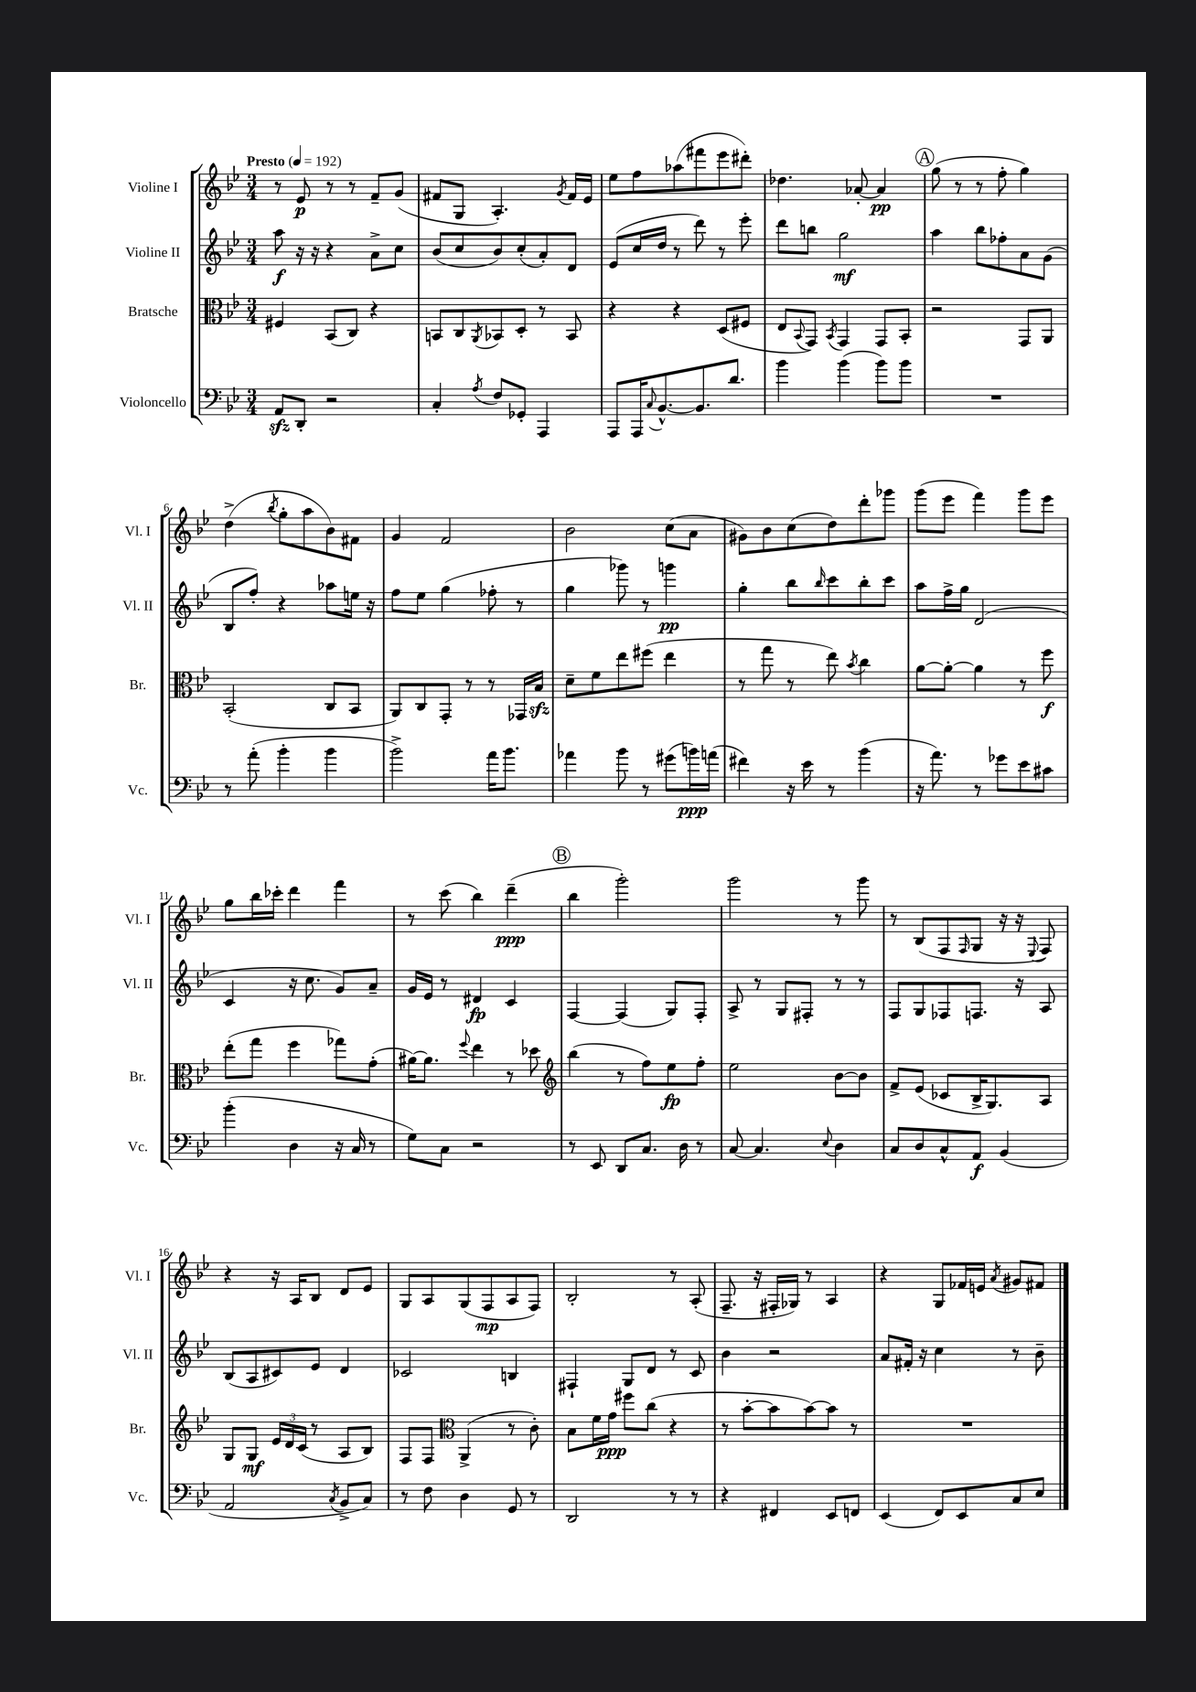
<<
\new StaffGroup <<
\new Staff = "s0" \with { instrumentName = "Violine I" shortInstrumentName = "Vl. I" } {
    \clef treble \key bes \major \numericTimeSignature \time 3/4 \tempo "Presto" 4 = 192
    r8 ees'8\p r8 r8 f'8-- g'8( |
    fis'8 g8 a4.-.) \acciaccatura { g'8 } fis'16 ees'16 |
    ees''8 f''8 aes''8( fis'''8 ees'''8 dis'''8-.) |
    des''4. aes'8~-. aes'4\pp |
    \mark \markup { \circle "A" } g''8( r8 r8 f''8-. g''4) |
    d''4->( \acciaccatura { bes''8 } g''8-. a''8 bes'8) fis'8 |
    g'4 f'2 |
    bes'2 c''8( a'8 |
    gis'8) bes'8 c''8( d''8) d'''8-. ges'''8 |
    g'''8( ees'''8 f'''4) g'''8 ees'''8 |
    g''8 bes''16 ces'''16-. d'''4 f'''4 |
    r8 c'''8( bes''4) d'''4--\ppp( |
    \mark \markup { \circle "B" } bes''4 g'''2-.) |
    g'''2 r8 g'''8 |
    r8 bes8( f8 \grace { f16 } g8 r16 r16 \appoggiatura { ees8 } f8) |
    r4 r16 a16 bes8 d'8 ees'8 |
    g8 a8 g8( f8\mp a8 f8) |
    bes2-. r8 a8-.( |
    f8.-- r16 fis16-. ges16) r8 a4 |
    r4 g8 fes'16 e'16 \acciaccatura { a'8 } gis'8 fis'8 \bar "|." |
}
\new Staff = "s1" \with { instrumentName = "Violine II" shortInstrumentName = "Vl. II" } {
    \clef treble \key bes \major \numericTimeSignature \time 3/4
    a''8\f r16 r16 r4 a'8-> c''8 |
    bes'8( c''8 bes'8) c''8-.( a'8-.) d'8 |
    ees'8( c''16 d''16 r8 d'''8) r8 ees'''8-. |
    d'''8 b''8 g''2\mf |
    \mark \markup { \circle "A" } a''4 bes''8 fes''8-. a'8 g'8( |
    bes8 f''8-.) r4 aes''8 e''16 r16 |
    f''8 ees''8 g''4( fes''8-. r8 |
    g''4 ges'''8) r8 g'''4\pp |
    g''4-. bes''8 \grace { bes''16 } c'''8 bes''8-. c'''8 |
    a''8 f''16-> g''16 d'2( |
    c'4 r16 c''8. g'8) a'8-- |
    g'16 ees'16 r8 dis'4\fp c'4 |
    \mark \markup { \circle "B" } f4~ f4( g8) f8-. |
    a8-> r8 g8 fis8-. r8 r8 |
    f8 g8 fes8 f8. r16 a8 |
    bes8( a8 cis'8) ees'8 d'4 |
    ces'2 b4 |
    fis4-! g8 d'8 r8 c'8 |
    bes'4 r2 |
    a'8 fis'16-. r16 c''4 r8 bes'8-- \bar "|." |
}
\new Staff = "s2" \with { instrumentName = "Bratsche" shortInstrumentName = "Br." } {
    \clef alto \key bes \major \numericTimeSignature \time 3/4
    fis4 bes,8( c8) r4 |
    b,8 c8 \acciaccatura { a,8 } bes,8 d8-. r8 bes,8 |
    r4 r4 d8( fis8 |
    ees8 \appoggiatura { bes,8 } g,8) \acciaccatura { bes,8 } g,4 g,8 bes,8-. |
    \mark \markup { \circle "A" } r2 g,8 a,8 |
    bes,2-.( c8 bes,8 |
    a,8) c8 g,8-. r8 r8 ges,16 bes16\sfz |
    d'8-- f'8 ees''8 fis''8( ees''4 |
    r8 g''8 r8 ees''8) \acciaccatura { bes'8 } c''4 |
    a'8~ a'8~-. a'4 r8 f''8\f |
    ees''8-.( g''8 f''4 ges''8) g'8-.( |
    ais'16~) ais'8. \appoggiatura { f''8 } ees''4 r8 des''8 |
    \mark \markup { \circle "B" } \clef treble bes''4( r8 f''8) ees''8\fp f''8-. |
    ees''2 bes'8~ bes'8 |
    f'8-> ees'8( ces'8 bes16-> g8.) a8 |
    g8 g8\mf \tuplet 3/2 { ees'16 d'16 c'16( } r8 a8 bes8) |
    f8 f8 \clef alto a,4->( r8 c'8-.) |
    bes8 f'16 g'16\ppp fis''8 c''8( r4 |
    r8 bes'8~-. bes'8 bes'8~) bes'8 r8 |
    R2. \bar "|." |
}
\new Staff = "s3" \with { instrumentName = "Violoncello" shortInstrumentName = "Vc." } {
    \clef bass \key bes \major \numericTimeSignature \time 3/4
    a,8\sfz d,8-. r2 |
    c4-. \acciaccatura { a8 } f8 ges,8-. a,,4 |
    a,,8 a,,16 \appoggiatura { c8 } bes,8.~-^ bes,8. d'8. |
    bes'4 bes'4( bes'8) bes'8 |
    \mark \markup { \circle "A" } R2. |
    r8 a'8-.( bes'4-. bes'4 |
    bes'2->) a'16 bes'8. |
    aes'4 bes'8 r8 gis'8( b'16\ppp) a'16( |
    fis'4) r16 ees'16 r8 bes'4( |
    r16 a'8.) r8 ges'8 ees'8 cis'8 |
    bes'4-.( d4 r16 c16 r8 |
    g8) c8 r2 |
    \mark \markup { \circle "B" } r8 ees,8 d,8 c8. d16 r8 |
    c8~ c4. \appoggiatura { ees8 } d4 |
    c8 d8 c8-^ a,8\f bes,4( |
    a,2 \acciaccatura { c8 } bes,8-> c8) |
    r8 f8 d4 g,8 r8 |
    d,2 r8 r8 |
    r4 fis,4 ees,8 f,8 |
    ees,4( f,8) ees,8 c8 ees8 \bar "|." |
}
>>
>>
